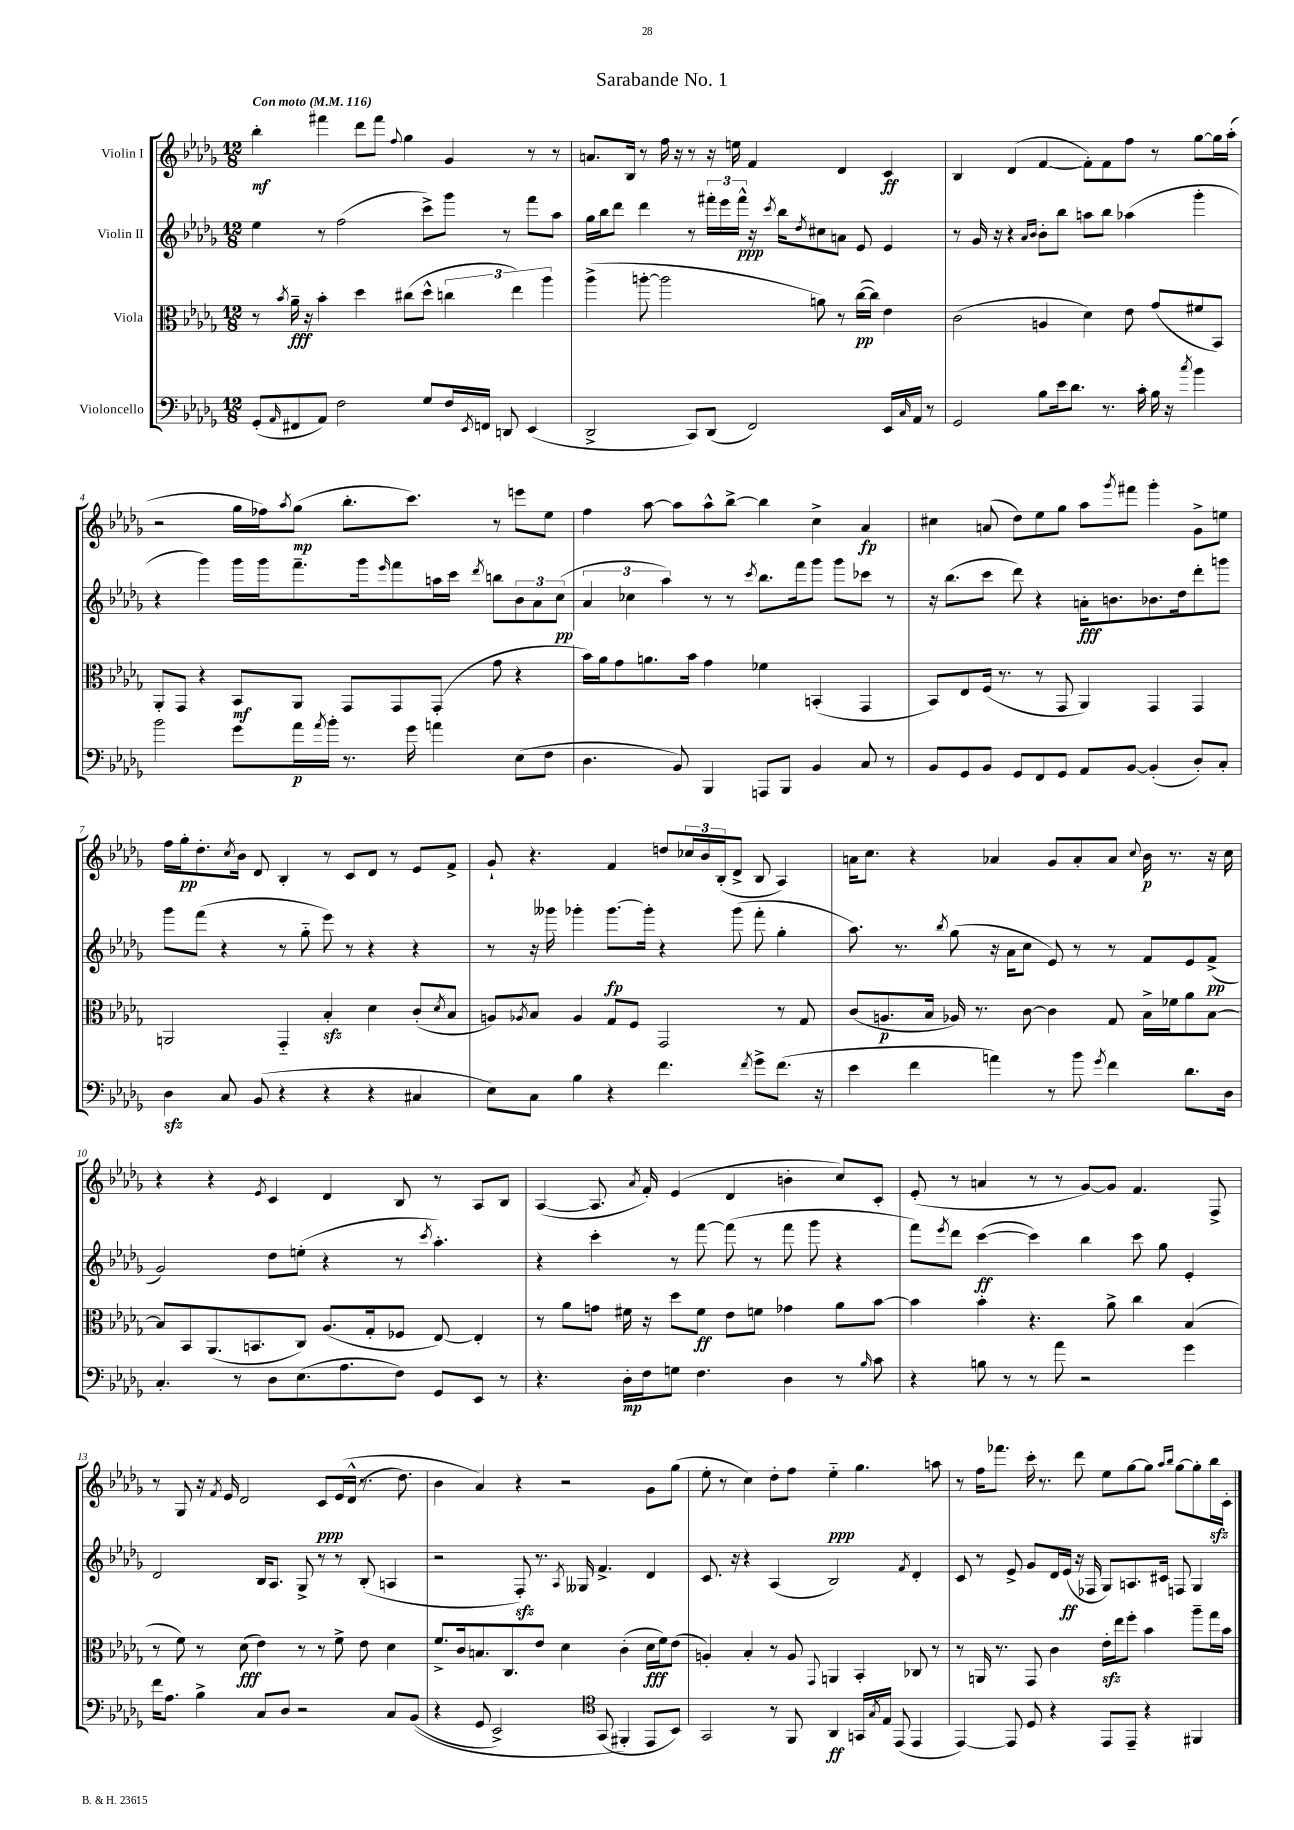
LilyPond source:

\header { title = "Sarabande No. 1" }
<<
\new StaffGroup <<
\new Staff = "s0" \with { instrumentName = "Violin I" } {
    \clef treble \key des \major \numericTimeSignature \time 12/8 \tempo "Con moto" 4 = 116
    bes''4-.\mf fis'''4 des'''8 fis'''8 \appoggiatura { f''8 } ges''4 ges'4 r8 r8 |
    a'8. bes16 r8 f''16 r16 r8 r16 e''16 f'4 des'4 c'4\ff |
    bes4 des'4( f'4~ f'8-.) f'8 f''8 r8 ges''8~ ges''16 aes''16-.( |
    r2 ges''16 fes''16) \acciaccatura { aes''8 } ges''8\mp( bes''8.-. c'''8.) r8 e'''8 ees''8 |
    f''4 aes''8~ aes''8 aes''8-^ bes''8~-> bes''4 c''4-> aes'4\fp |
    cis''4 a'8( des''8) ees''8 ges''8 aes''8 \acciaccatura { ges'''8 } fis'''8 ges'''4-. ges'8-> e''8 |
    f''16 ges''16-.\pp des''8.-. \acciaccatura { c''8 } bes'16 des'8 bes4-. r8 c'8 des'8 r8 ees'8 f'8-> |
    ges'8-! r4. f'4 d''8 \tuplet 3/2 { ces''16 bes'16 bes16-.( } des'8-> bes8 aes4) |
    a'16 c''8. r4 aes'4 ges'8 aes'8-. aes'8 \appoggiatura { c''8 } bes'16\p r8. r16 c''16 |
    r4 r4 \acciaccatura { ees'8 } c'4 des'4 bes8 r8 aes8 bes8 |
    aes4~( aes8. \acciaccatura { aes'8 } f'16-.) ees'4( des'4 b'4-. c''8) c'8-. |
    ees'8-.( r8 a'4 r8 r8 ges'8~) ges'8 f'4. f8-> |
    r8 ges8 r16 \acciaccatura { f'8 } ees'16 des'2 c'8\ppp ees'16\( des'16-^( r8. des''8.) |
    bes'4 aes'4\) r4 r2 ges'8 ges''8( |
    ees''8-. r8 c''4) des''8-. f''8 ees''4-_\ppp ges''4. a''8 |
    r8 f''16 fes'''8. c'''16-. r8. des'''8 ees''8 ges''8~ ges''8 \grace { aes''16 bes''16 } ges''8~ ges''8-. bes''16\sfz c'16-. \bar "|." |
}
\new Staff = "s1" \with { instrumentName = "Violin II" } {
    \clef treble \key des \major \numericTimeSignature \time 12/8
    ees''4 r8 f''2( c'''8->) ges'''8 r8 f'''8 aes''8 |
    ges''16 bes''16 des'''8 des'''4 r8 \tuplet 3/2 { fis'''16-. ees'''16 fis'''16-^\ppp } r16 \acciaccatura { c'''8 } bes''16 \acciaccatura { des''8 } cis''8 a'8 ees'8 ees'4 |
    r8 ges'16 r16 r4 \grace { aes'16 bes'16 } bes'8-. bes''8 a''8 bes''8 aes''4( ges'''4-. |
    r4 ges'''4) ges'''16 ges'''16 f'''8.-- ges'''16 \grace { ees'''16 } f'''8 a''16 c'''16 \acciaccatura { des'''8 } b''8 \tuplet 3/2 { bes'8 aes'8 c''8\pp( } |
    \tuplet 3/2 { aes'4 ces''4 aes''4) } r8 r8 \acciaccatura { c'''8 } bes''8. f'''16 ges'''8 ges'''8 ces'''8 r8 |
    r16 bes''8.( c'''8 des'''8) r4 a'16-.\fff b'8. bes'8. des''16 des'''8-. g'''8 |
    ges'''8 f'''8( r4 r8 ges''8-_ ees'''8) r8 r4 r4 |
    r8 r16 geses'''16 ges'''4-. ges'''8.~\fp ges'''16-. r4 ges'''8( f'''8-. ges''4-. |
    aes''8.) r8. \acciaccatura { bes''8 } ges''8( r16 aes'16 c''8 ees'8) r8 r8 f'8 ees'8 f'8->\pp( |
    ges'2) des''8 e''8-.( r4 r8 \acciaccatura { c'''8 } aes''4.-.) |
    r4 c'''4-. r8 f'''8~ f'''8( r8 f'''8 ges'''8 r4 |
    f'''8) \acciaccatura { ees'''8 } des'''8 c'''4~\ff( c'''4) bes''4 c'''8 ges''8 ees'4-. |
    des'2 bes16 aes8. ges8-> r8 r8 bes8-.( a4 |
    r2 f8-.\sfz) r8. \acciaccatura { aes8 } geses16 f'4.-> des'4 |
    c'8. r16 r4 aes4( bes2) \acciaccatura { f'8 } des'4-. |
    c'8 r8 ees'8-> ges'8 des'16 ees'16\ff( r16 fes16 ges8) a8. cis'16 f8 ges4 \bar "|." |
}
\new Staff = "s2" \with { instrumentName = "Viola" } {
    \clef alto \key des \major \numericTimeSignature \time 12/8
    r8 \acciaccatura { bes'8 } aes'16--\fff r16 bes'4-. des''4 cis''8( des''8-^ \tuplet 3/2 { c''4 ees''4) aes''4 } |
    aes''4->( a''8~-. a''2 a'8) r8 c''16~\pp( c''16) ees'4 |
    c'2( a4 des'4) ees'8 ges'8( fis'8 bes,8) |
    aes,8-. ges,8 r4 bes,8\mf aes,8 ges,8 ges,8 ges,8-.( ges'8 r4 |
    bes'16) aes'16 ges'8 a'8. bes'16 ges'4 fes'4 b,4-.( ges,4 |
    bes,8) ees8 f16( r8. r8 ges,8 aes,4) ges,4 ges,4 |
    a,2 ges,4-_ bes4-.\sfz des'4 c'8-.( \acciaccatura { des'8 } bes8 |
    a8) \acciaccatura { aes8 } bes8 aes4 ges8 f8 ges,2 r8 ges8 |
    c'8( a8.\p bes16 aes16) r8. c'8~ c'4 ges8 bes16-> fes'16 aes'8 bes8~ |
    bes8 bes,8 aes,8.( b,8. c8) aes8.( ges16-. fes8 ees8~) ees4-. |
    r8 aes'8 g'8 fis'16 r16 des''8 fis'8\ff ees'8 f'8 ges'4 aes'8 bes'8~ |
    bes'4 bes'4-. r4. aes'8-> c''4 bes4( |
    r8 f'8) r8 des'8\fff( ees'4) r8 r8 f'8-> ees'8 des'4 |
    f'8.-> c'16 b8. c8. ees'8 des'4 c'4-.( des'16\fff f'16) ees'8( |
    a4-.) bes4-. r8 a8 \appoggiatura { ges,8 } a,4 bes,4-. ces8 r8 |
    r8 a,16 r8. ges,8 c'4 ees'16-.\sfz ees''16 f''8-. bes'4 aes''8-- ges''16 bes'16 \bar "|." |
}
\new Staff = "s3" \with { instrumentName = "Violoncello" } {
    \clef bass \key des \major \numericTimeSignature \time 12/8
    ges,8-.( \grace { aes,16 } fis,8 aes,8) f2 ges8 f16 \acciaccatura { ees,8 } f,16 d,8 ees,4( |
    des,2-> c,8) des,8( f,2) ees,16 \grace { c16 } aes,16 r8 |
    ges,2 bes8 ees'16 des'8. r8. c'16-. bes16 r16 \acciaccatura { c''8 } bes'4 |
    bes'2 ges'8 aes'16\p \acciaccatura { aes'8 } bes'16-. r8. ges'16 a'4 ees8( f8 |
    des4. bes,8) bes,,4 a,,8 bes,,8 bes,4 c8 r8 |
    bes,8 ges,8 bes,8 ges,8 f,8 ges,8 aes,8 bes,8~ bes,4-.( des8-.) c8-. |
    des4\sfz c8 bes,8( r4 r4 r4 cis4 |
    ees8) c8 bes4 r4 f'4. \acciaccatura { f'8 } ges'8-> f'8.( r16 |
    ees'4 f'4 a'4) r8 bes'8 \acciaccatura { ges'8 } f'4 des'8. des16 |
    c4.-. r8 des8 ees8.( aes8. f8) ges,8 ees,8 r8 |
    r4. des16-.\mp f16 g8 f4. des4 r8 \grace { bes16 } c'8 |
    r4 b8 r8 r8 aes'8 r2 ges'4 |
    f'16 aes8. bes4-> c8 des8 r2 c8 bes,8(\( |
    r4 ges,8 ees,2->) \clef tenor ges,8( fis,4-.\) ees,8 bes,8) |
    ges,2 r8 f,8 aes,4\ff g,16 \acciaccatura { ges8 } ees16 ees,8( ees,4 |
    ees,4~) ees,8 des8 r4 ees,8 ees,8-- r4 fis,4 \bar "|." |
}
>>
>>
